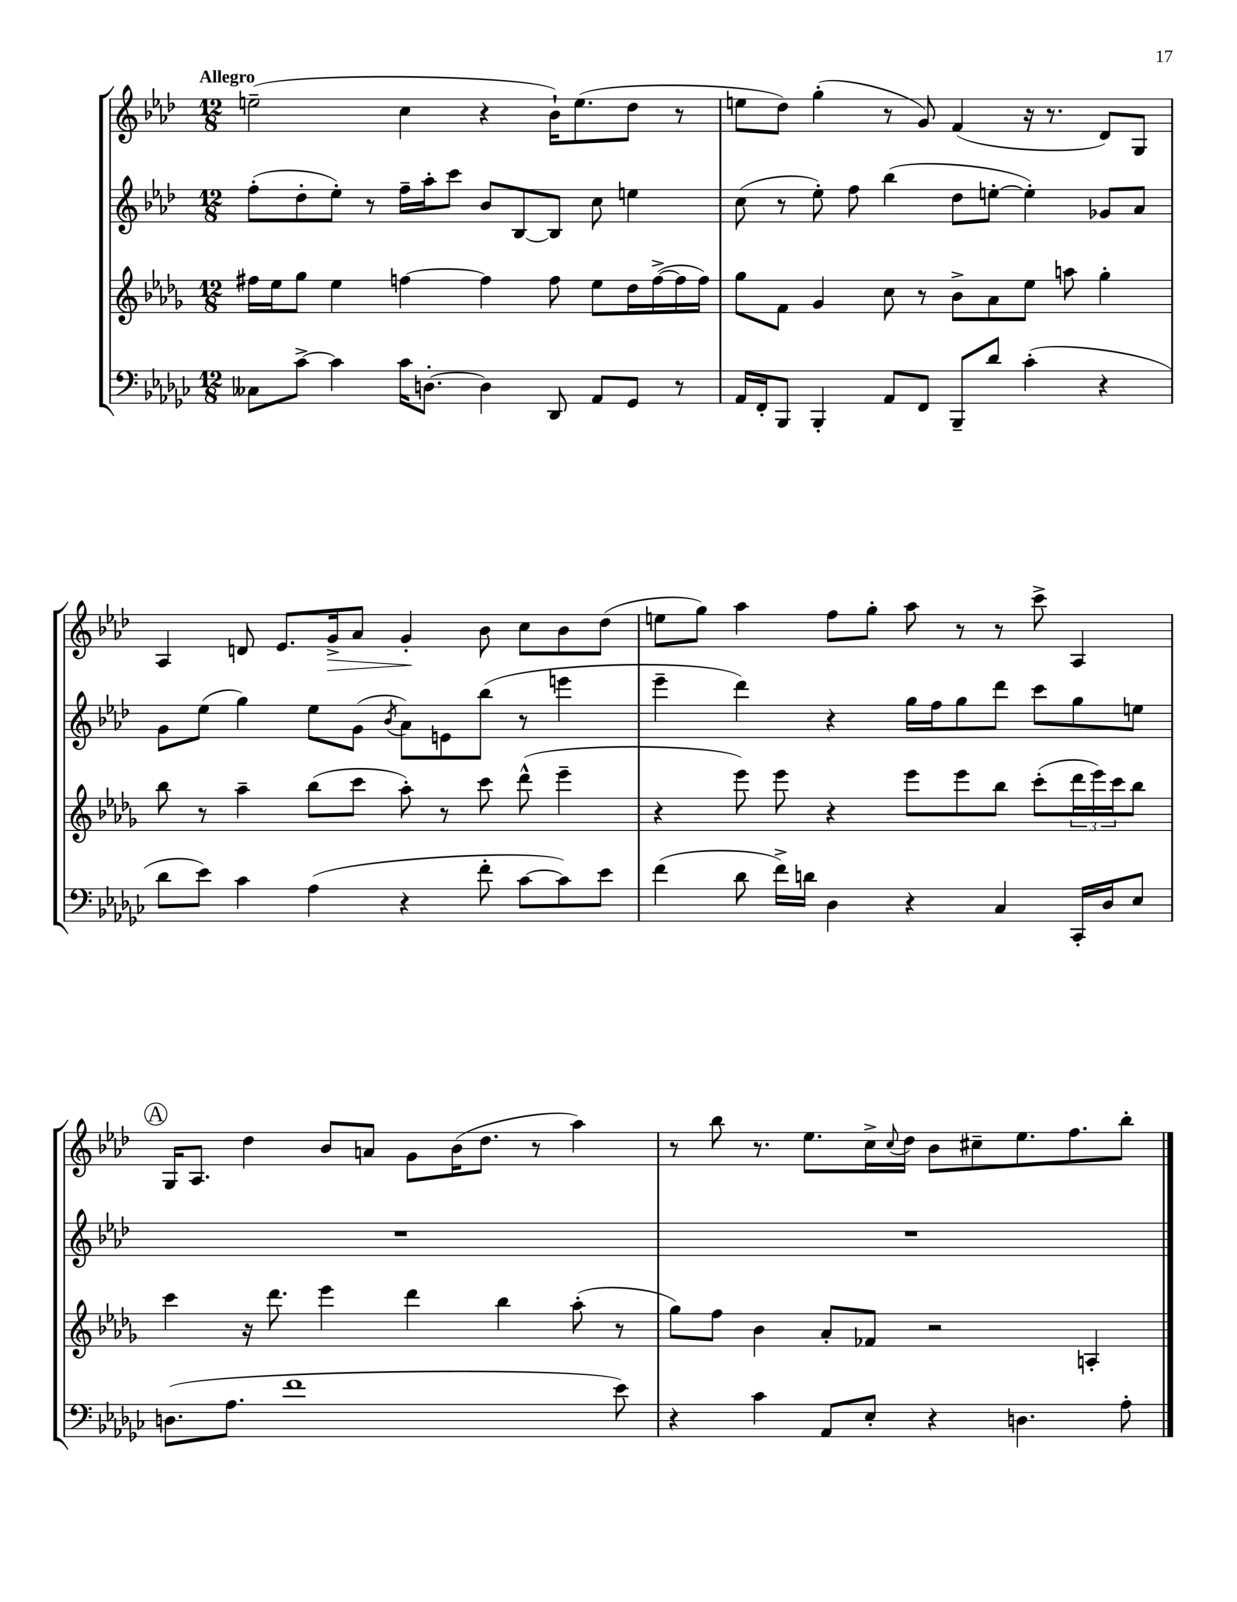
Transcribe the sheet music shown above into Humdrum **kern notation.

**kern	**kern	**kern	**kern	**dynam
*part4	*part3	*part2	*part1	*part1
*staff4	*staff3	*staff2	*staff1	*staff1
*clefF4	*clefG2	*clefG2	*clefG2	*
*k[b-e-a-d-g-c-]	*k[b-e-a-d-g-]	*k[b-e-a-d-]	*k[b-e-a-d-]	*
*M12/8	*M12/8	*M12/8	*M12/8	*
=1	=1	=1	=1	=1
!	!	!	!LO:TX:a:B:t=Allegro	!
8C--X\L	16ff#X\LL	(8ff'\L	(2een~\	.
.	16ee-\J	.	.	.
[8c-^\J	8gg-\J	8dd-'\	.	.
4c-\]	4ee-\	8ee-'\J)	.	.
.	.	8r	.	.
16c-\KL	[4ffn\	16ff~\LL	4cc\	.
[8.Dn'\J	.	16aa-'\J	.	.
.	.	8ccc\J	.	.
4D\]	4ff\]	8b-/L	4r	.
.	.	[8B-/	.	.
8DD-/	8ff\	8B-/J]	16b-`\KL)	.
.	.	.	(8.ee\	.
8AA-/L	8ee-\L	8cc\	.	.
8GG-/J	16dd-\L	4een\	8dd-\J	.
.	([16ff^\	.	.	.
8r	16ff\]	.	8r	.
.	16ff\JJ)	.	.	.
=2	=2	=2	=2	=2
16AA-/LL	8gg-\L	(8cc\	8een\L	.
16FF'/J	.	.	.	.
8BBB-/J	8f\J	8r	8dd-\J)	.
4BBB-'/	4g-/	8ee-'\)	(4gg'\	.
.	.	8ff\	.	.
8AA-/L	8cc\	(4bb-\	8r	.
8FF/J	8r	.	8g/)	.
8BBB-~/L	8b-^\L	8dd-\L	(4f/	.
8d-/J	8a-\	[8een'\J	.	.
(4c-'\	8ee-\J	4ee'\])	16r	.
.	.	.	8.r	.
.	8aan\	.	.	.
4r	4gg-'\	8g-X/L	8d-/L)	.
.	.	8a-/J	8G/J	.
!!LO:LB:g=z
=3	=3	=3	=3	=3
8d-\L	8bb-\	8g\L	4A-/	.
8e-\J)	8r	(8ee-\J	.	.
4c-\	4aa-~\	4gg\)	8dn/	.
.	.	.	8.e-/L	.
(4A-\	(8bb-\L	8ee-\L	.	.
!	!	!	!	!LO:HP:b
.	.	.	16g^/k	>
.	8ccc\J	(8g\J	8a-/J	.
.	.	8qb-/	.	.
4r	8aa-'\)	8a-\L)	4g'/	.
.	8r	8en\	.	.
8f'\	8ccc\	(8bb-\J	8b-\	]
[8c-\L	(8ddd-^^\	8r	8cc\L	.
8c-\])	4eee-~\	4eeen\	8b-\	.
8e-\J	.	.	(8dd-\J	.
=4	=4	=4	=4	=4
(4f\	4r	4eee-~\	8een\L	.
.	.	.	8gg\J)	.
8d-\	8eee-\)	4ddd-\)	4aa-\	.
16f^\LL)	8eee-\	.	.	.
16dn\JJ	.	.	.	.
4D-\	4r	4r	8ff\L	.
.	.	.	8gg'\J	.
4r	8eee-\L	16gg\LL	8aa-\	.
.	.	16ff\J	.	.
.	8eee-\	8gg\	8r	.
4C-/	8bb-\J	8ddd-\J	8r	.
.	(8ccc'\L	8ccc\L	8ccc^\	.
16CC-'/LL	24ddd-\L	8gg\	4A-/	.
.	24eee-\)	.	.	.
16D-/J	.	.	.	.
.	24ccc\J	.	.	.
8E-/J	8bb-\J	8een\J	.	.
!!LO:LB:g=z
!!LO:REH:place=s1:t=A
=5	=5	=5	=5	=5
(8.Dn\L	4ccc\	1.r	16G/KL	.
.	.	.	8.A-/J	.
8.A-\J	.	.	.	.
.	16r	.	4dd-\	.
.	8.ddd-\	.	.	.
1f	.	.	.	.
.	4eee-\	.	8b-/L	.
.	.	.	8an/J	.
.	4ddd-\	.	8g\L	.
.	.	.	(16b-\K	.
.	.	.	8.dd-\J	.
.	4bb-\	.	.	.
.	.	.	8r	.
.	(8aa-'\	.	4aa-\)	.
8e-\)	8r	.	.	.
=6	=6	=6	=6	=6
4r	8gg-\L)	1.r	8r	.
.	8ff\J	.	8bb-\	.
4c-\	4b-\	.	8.r	.
.	.	.	8.ee-\L	.
8AA-/L	8a-'/L	.	.	.
8E-'/J	8f-X/J	.	16cc^\L	.
.	.	.	8qqcc/	.
.	.	.	16dd-\JJ	.
4r	2r	.	8b-\L	.
.	.	.	8cc#X~\	.
4.Dn\	.	.	8.ee-\	.
.	.	.	8.ff\	.
.	4An'/	.	.	.
8A-'\	.	.	8bb-'\J	.
==	==	==	==	==
*-	*-	*-	*-	*-
